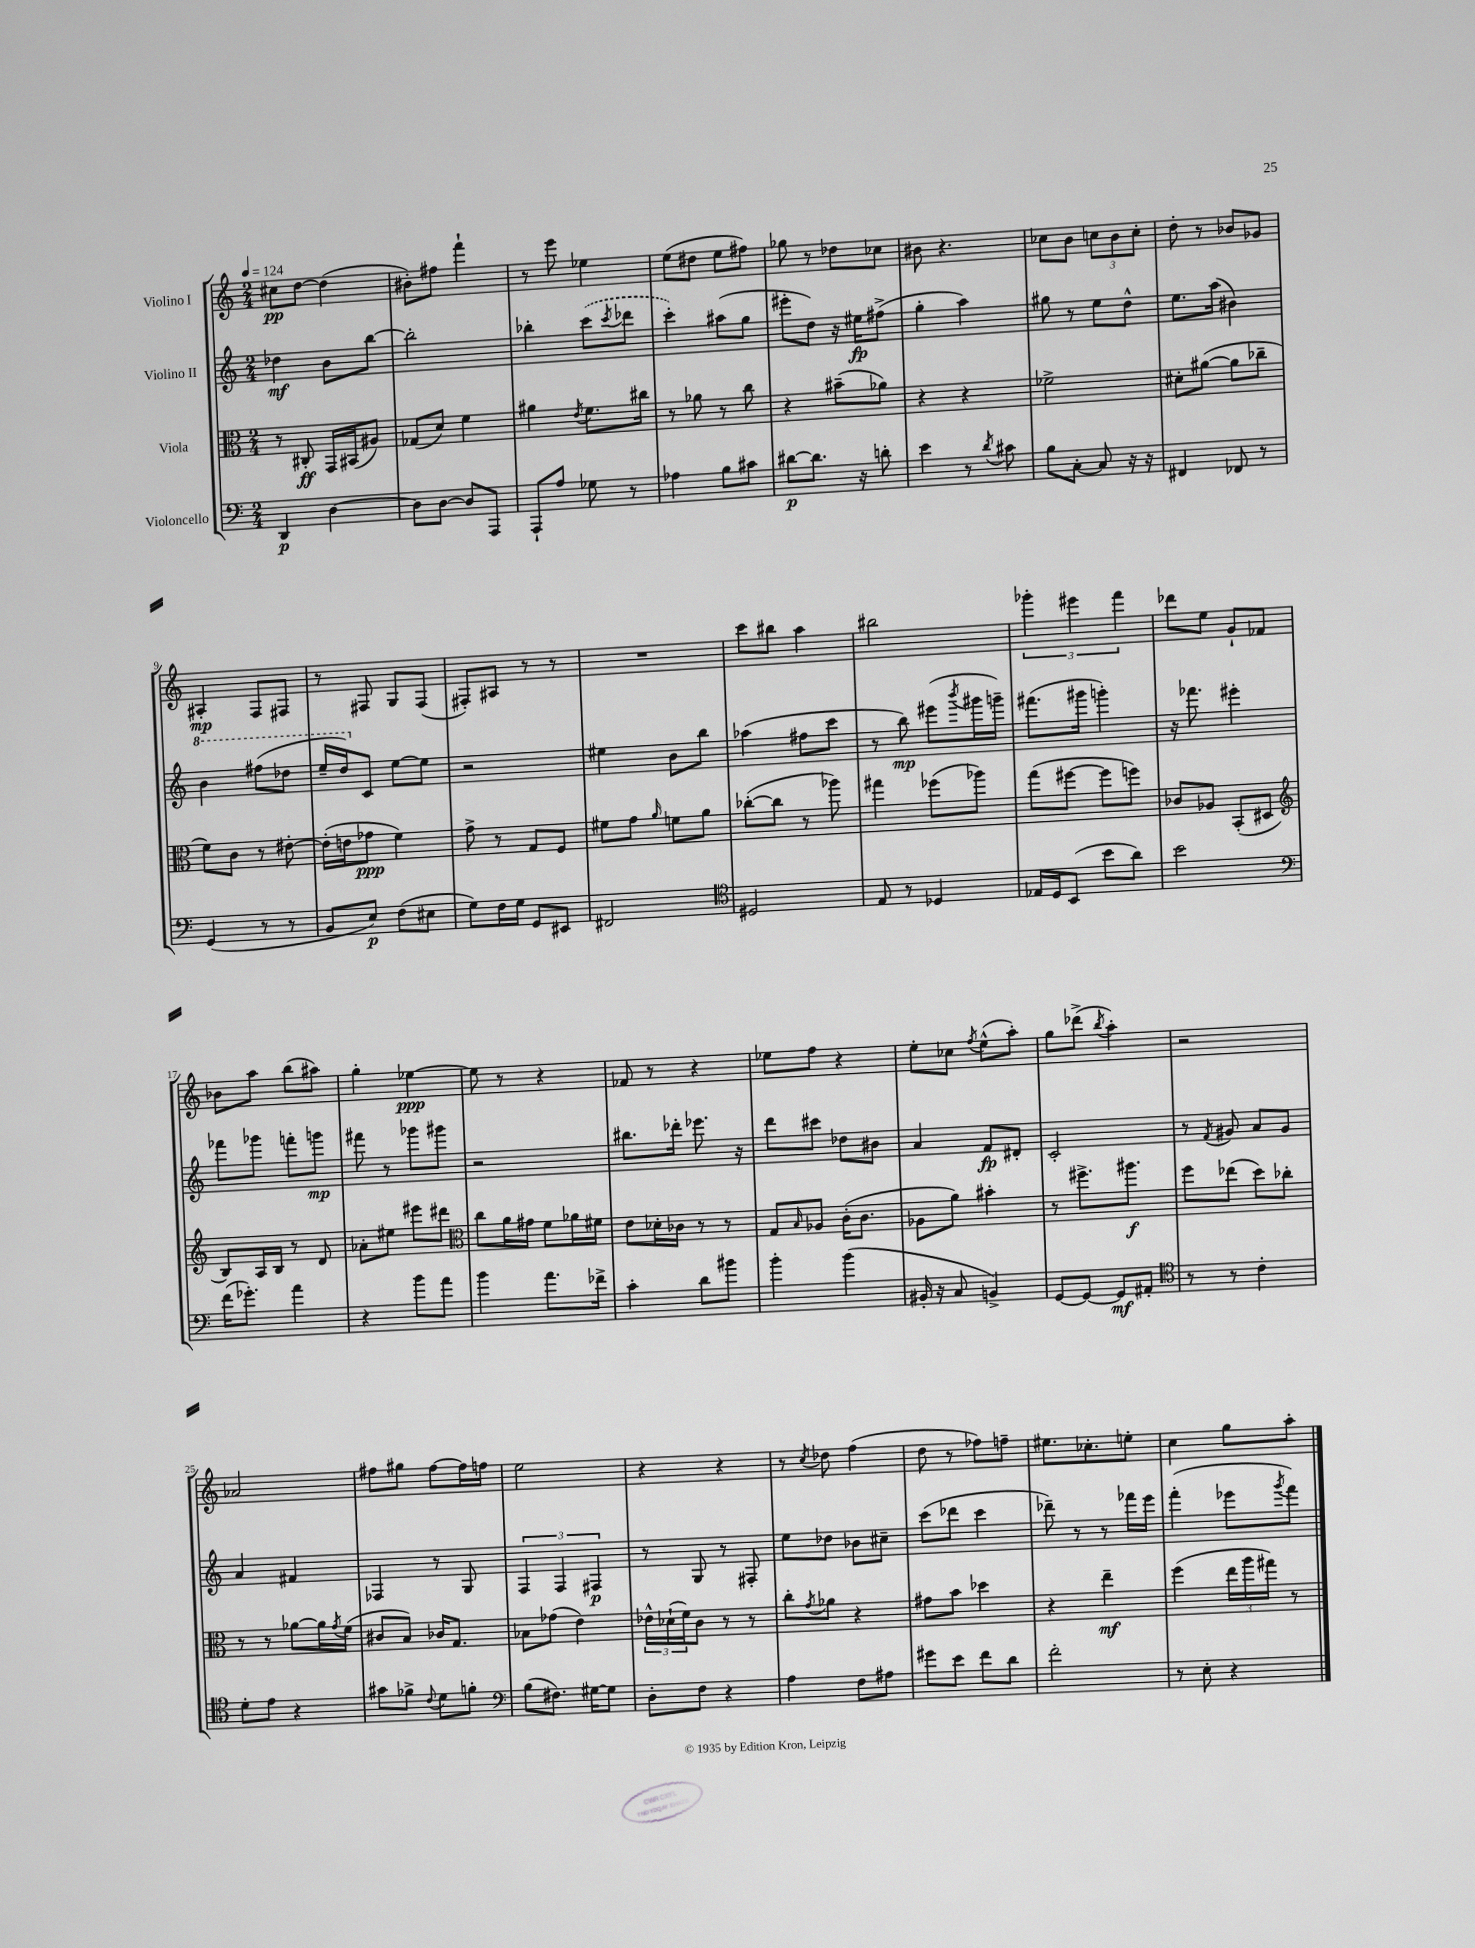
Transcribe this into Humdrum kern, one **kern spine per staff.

**kern	**dynam	**kern	**dynam	**kern	**dynam	**kern	**dynam
*part4	*part4	*part3	*part3	*part2	*part2	*part1	*part1
*staff4	*staff4	*staff3	*staff3	*staff2	*staff2	*staff1	*staff1
*I"Violoncello	*	*I"Viola	*	*I"Violino II	*	*I"Violino I	*
*clefF4	*	*clefC3	*	*clefG2	*	*clefG2	*
*k[]	*	*k[]	*	*k[]	*	*k[]	*
*M2/4	*	*M2/4	*	*M2/4	*	*M2/4	*
*MM124	*	*MM124	*	*MM124	*	*MM124	*
=1	=1	=1	=1	=1	=1	=1	=1
4DD/	p	8r	.	4dd-X\	mf	8cc#X\L	pp
.	.	8C#X'/	ff	.	.	[8dd\J	.
[4D\	.	16GG/LL	.	8b\L	.	(4dd\]	.
.	.	(16BB#X/J	.	.	.	.	.
.	.	8A#X/J)	.	[8bb\J	.	.	.
=2	=2	=2	=2	=2	=2	=2	=2
8D\L]	.	(8G-X/L	.	2bb'\]	.	8b#X'\L)	.
[8D\J	.	8d/J)	.	.	.	8ff#X\J	.
8D/L]	.	4f\	.	.	.	4fff`\	.
8AAA/J	.	.	.	.	.	.	.
=3	=3	=3	=3	=3	=3	=3	=3
8AAA`/L	.	4a#X\	.	4bb-X'\	.	8r	.
8A/J	.	.	.	.	.	8eee\	.
.	.	8qe/	.	.	.	.	.
8G-X\	.	8.f\L	.	(8ccc\L	.	4ee-X\	.
.	.	.	.	8qccc/	.	.	.
8r	.	.	.	8ddd-X\J	.	.	.
.	.	16cc#X\Jk	.	.	.	.	.
=4	=4	=4	=4	=4	=4	=4	=4
4A-X\	.	8r	.	4ccc'\)	.	(8ee\L	.
.	.	8a-X\	.	.	.	8dd#X\J	.
8B\L	.	8r	.	(8aa#X\L	.	8ee\L	.
8c#X\J	.	8cc\	.	8gg\J	.	8ff#X\J)	.
=5	=5	=5	=5	=5	=5	=5	=5
[8d#X\L	p	4r	.	8eee#X'\L	.	8gg-X\	.
8.d#\J]	.	.	.	8dd\J)	.	8r	.
.	.	(8b#X~\L	.	16r	.	8dd-X\L	.
16r	.	.	.	16ee#X\KL	fp	.	.
8dn'\	.	8a-X\J)	.	(8ff#X^\J	.	8cc-X\J	.
=6	=6	=6	=6	=6	=6	=6	=6
4e\	.	4r	.	4gg'\	.	8b#X\	.
.	.	.	.	.	.	4.r	.
8r	.	4r	.	4aa\)	.	.	.
8qd/	.	.	.	.	.	.	.
8c#X\	.	.	.	.	.	.	.
=7	=7	=7	=7	=7	=7	=7	=7
8B\L	.	2f-X^\	.	8gg#X\	.	8cc-X\L	.
[8C'\J	.	.	.	8r	.	8b\J	.
8C/]	.	.	.	8ee\L	.	12ccn\L	.
.	.	.	.	.	.	12b\	.
16r	.	.	.	8dd^^\J	.	.	.
.	.	.	.	.	.	12cc'\J	.
16r	.	.	.	.	.	.	.
=8	=8	=8	=8	=8	=8	=8	=8
4FF#X/	.	8d#X'\L	.	8.ee\L	.	8dd'\	.
.	.	([8a#X\J	.	.	.	8r	.
.	.	.	.	(16aa\Jk	.	.	.
8FF-X/	.	8a#\L]	.	4b#X\)	.	8b-X/L	.
8r	.	8cc-X~\J	.	.	.	8g-X/J	.
!!LO:LB:g=z
=9	=9	=9	=9	=9	=9	=9	=9
*	*	*	*	*8va	*	*	*
(4GG/	.	8f\L)	.	4bb\	.	4A#X'/	mp
.	.	8c\J	.	.	.	.	.
8r	.	8r	.	(8fff#X\L	.	8F/L	.
8r	.	[8e#X'\	.	8ddd-X\J	.	8F#X/J	.
=10	=10	=10	=10	=10	=10	=10	=10
8BB/L	.	(16e#'\LL]	.	16eee~/LL	.	8r	.
.	.	16en\J	.	16ddd/J)	.	.	.
*	*	*	*	*X8va	*	*	*
8E/J)	p	8g-X\J	ppp	8c/J	.	8F#X/	.
(8F\L	.	4f\)	.	[8ee\L	.	8G/L	.
8E#X\J	.	.	.	8ee\J]	.	(8F#/J	.
=11	=11	=11	=11	=11	=11	=11	=11
8G\L)	.	8g^\	.	2r	.	8F#X'/L)	.
16F\L	.	8r	.	.	.	8A#X/J	.
16G\JJ	.	.	.	.	.	.	.
8GG/L	.	8G/L	.	.	.	8r	.
8EE#X/J	.	8F/J	.	.	.	8r	.
=12	=12	=12	=12	=12	=12	=12	=12
2FF#X/	.	8f#X\L	.	4ee#X\	.	2r	.
.	.	8g\J	.	.	.	.	.
.	.	16qqa/	.	.	.	.	.
.	.	8fn\L	.	8b\L	.	.	.
.	.	8a\J	.	8bb\J	.	.	.
=13	=13	=13	=13	=13	=13	=13	=13
*clefC4	*	*	*	*	*	*	*
2D#X/	.	([8cc-X'\L	.	(4aa-X\	.	8ccc\L	.
.	.	8cc-\J]	.	.	.	8bb#X\J	.
.	.	8r	.	8ff#X\L	.	4aa\	.
.	.	8aa-X\)	.	8ccc\J	.	.	.
=14	=14	=14	=14	=14	=14	=14	=14
8E/	.	4gg#X\	.	8r	.	2bb#X\	.
8r	.	.	.	8bb\)	mp	.	.
4D-X/	.	(8ff-X\L	.	(8eee#X\L	.	.	.
.	.	.	.	8qbbb/	.	.	.
.	.	8aa-X\J)	.	16ggg#X\L	.	.	.
.	.	.	.	16gggn~\JJ)	.	.	.
=15	=15	=15	=15	=15	=15	=15	=15
16E-X/LL	.	(8gg\L	.	(8.fff#X\L	.	6ggg-X'\	.
16D/J	.	.	.	.	.	.	.
(8BB/J	.	[8ff#X\J	.	.	.	.	.
.	.	.	.	.	.	6eee#X\	.
.	.	.	.	16ggg#X\Jk	.	.	.
8b\L	.	8ff#\L]	.	4gggn'\)	.	.	.
.	.	.	.	.	.	6fff\	.
8a\J)	.	8ffn\J)	.	.	.	.	.
=16	=16	=16	=16	=16	=16	=16	=16
2b\	.	8c-X/L	.	16r	.	8ddd-X\L	.
.	.	.	.	8.fff-X\	.	.	.
.	.	8A-X/J	.	.	.	8ee\J	.
.	.	(8BB'/L	.	4eee#X'\	.	8g`/L	.
.	.	8D#X/J	.	.	.	8f-X/J	.
!!LO:LB:g=z
=17	=17	=17	=17	=17	=17	=17	=17
*clefF4	*	*clefG2	*	*	*	*	*
(16f\KL	.	8B/L)	.	8fff-X\L	.	8b-X\L	.
8.g-X'\J)	.	.	.	.	.	.	.
.	.	16A/L	.	8ggg-X\J	.	8aa\J	.
.	.	16B/JJ	.	.	.	.	.
4a\	.	8r	.	8fffn'\L	.	(8bb\L	.
.	.	8d/	.	8gggn\J	mp	8aa#X\J)	.
=18	=18	=18	=18	=18	=18	=18	=18
4r	.	8a-X'\L	.	8fff#X\	.	4gg'\	.
.	.	8ee#X\J	.	8r	.	.	.
8b\L	.	8eee#X\L	.	8ggg-X\L	.	[4ee-X\	ppp
8a\J	.	8ddd#X\J	.	8ggg#X\J	.	.	.
=19	=19	=19	=19	=19	=19	=19	=19
*	*	*clefC3	*	*	*	*	*
4b\	.	8cc\L	.	2r	.	8ee-\]	.
.	.	16a\L	.	.	.	8r	.
.	.	16g#X\JJ	.	.	.	.	.
8.a\L	.	8f\L	.	.	.	4r	.
.	.	16a-X\L	.	.	.	.	.
16f-X^\Jk	.	16f#X\JJ	.	.	.	.	.
=20	=20	=20	=20	=20	=20	=20	=20
4c'\	.	8e\L	.	8.bb#X\L	.	8f-X/	.
.	.	16d-X'\L	.	.	.	8r	.
.	.	16c-X\JJ	.	16ddd-X'\Jk	.	.	.
8d\L	.	8r	.	8.eee-X\	.	4r	.
8b#X\J	.	8r	.	.	.	.	.
.	.	.	.	16r	.	.	.
=21	=21	=21	=21	=21	=21	=21	=21
4b'\	.	8G/L	.	8ddd\L	.	8ee-X\L	.
.	.	16qqB/	.	.	.	.	.
.	.	8A-X/J	.	8ccc#X\J	.	8ff\J	.
(4b\	.	(16c'\KL	.	8dd-X\L	.	4r	.
.	.	8.c\J	.	.	.	.	.
.	.	.	.	8b#X\J	.	.	.
=22	=22	=22	=22	=22	=22	=22	=22
16BB#X'/	.	8A-X\L	.	4a/	.	8ee'\L	.
16r	.	.	.	.	.	.	.
8C/	.	8a\J)	.	.	.	8cc-X\J	.
.	.	.	.	.	.	8qff/	.
4BBn^/)	.	4b#X'\	.	8f/L	fp	(8ee^^\L	.
.	.	.	.	8d#X'/J	.	8aa'\J)	.
=23	=23	=23	=23	=23	=23	=23	=23
[8GG/L	.	8r	.	2c'/	.	8gg\L	.
8GG/J_	.	8.ff#X^\L	.	.	.	(8ddd-X^\J	.
.	.	.	.	.	.	8qbb/	.
8GG/L]	mf	.	.	.	.	4aa'\)	.
.	.	8.aa#X\J	f	.	.	.	.
8AA#X'/J	.	.	.	.	.	.	.
=24	=24	=24	=24	=24	=24	=24	=24
*clefC4	*	*	*	*	*	*	*
8r	.	8ff\L	.	8r	.	2r	.
.	.	.	.	8qf/	.	.	.
8r	.	(8ee-X\J	.	8g#X/	.	.	.
4c'\	.	8dd\L)	.	8a/L	.	.	.
.	.	8cc-X'\J	.	8g#/J	.	.	.
!!LO:LB:g=z
=25	=25	=25	=25	=25	=25	=25	=25
8d'\L	.	8r	.	4a/	.	2a-X/	.
8e\J	.	8r	.	.	.	.	.
4r	.	[8a-X\L	.	4f#X/	.	.	.
.	.	16a-\L]	.	.	.	.	.
.	.	8qg/	.	.	.	.	.
.	.	(16f\JJ	.	.	.	.	.
=26	=26	=26	=26	=26	=26	=26	=26
8g#X\L	.	8c#X/L	.	4F-X/	.	8ff#X\L	.
8f-X^\J	.	8B/J)	.	.	.	8gg#X\J	.
8qqc/	.	.	.	.	.	.	.
8d\L	.	16c-X/KL	.	8r	.	[8ff#\L	.
.	.	8.G/J	.	.	.	.	.
8fn'\J	.	.	.	8G/	.	16ff#\L]	.
.	.	.	.	.	.	16ffn\JJ	.
=27	=27	=27	=27	=27	=27	=27	=27
*clefF4	*	*	*	*	*	*	*
(8B\L	.	8B-X\L	.	6F/	.	2ee\	.
8.F#X\J)	.	(8g-X\J	.	.	.	.	.
.	.	.	.	6F/	.	.	.
.	.	4e\)	.	.	.	.	.
[16G#X\KL	.	.	.	.	.	.	.
.	.	.	.	6F#X/	p	.	.
8G#\J]	.	.	.	.	.	.	.
=28	=28	=28	=28	=28	=28	=28	=28
8D'\L	.	24e-X^^\LL	.	8r	.	4r	.
.	.	(24d-X`\	.	.	.	.	.
.	.	24f\J)	.	.	.	.	.
8F\J	.	8c\J	.	8G/	.	.	.
4r	.	8r	.	8r	.	4r	.
.	.	8r	.	8F#X'/	.	.	.
=29	=29	=29	=29	=29	=29	=29	=29
4A\	.	8cc'\L	.	8ee\L	.	8r	.
.	.	8qg/	.	.	.	8qcc/	.
.	.	8a-X\J	.	8dd-X\J	.	8dd-X\	.
8F\L	.	4r	.	8b-X\L	.	(4ff\	.
8A#X\J	.	.	.	8cc#X~\J	.	.	.
=30	=30	=30	=30	=30	=30	=30	=30
8g#X\L	.	8g#X\L	.	(8ccc\L	.	8dd\	.
8e\J	.	8b\J	.	8ddd-X\J	.	8r	.
8f\L	.	4dd-X\	.	4ccc\	.	8ff-X\L)	.
8d\J	.	.	.	.	.	8ffn~\J	.
=31	=31	=31	=31	=31	=31	=31	=31
2f'\	.	4r	.	8ddd-X~\)	.	8.ee#X\L	.
.	.	.	.	8r	.	.	.
.	.	.	.	.	.	8.cc-X'\	.
.	.	4ee~\	mf	8r	.	.	.
.	.	.	.	16fff-X\LL	.	8een'\J	.
.	.	.	.	16eee\JJ	.	.	.
=32	=32	=32	=32	=32	=32	=32	=32
8r	.	(4ff\	.	(4fff'\	.	4cc\	.
8E'\	.	.	.	.	.	.	.
4r	.	24ee\LL	.	8eee-X\L	.	8gg\L	.
.	.	24aa\	.	.	.	.	.
.	.	24gg#X\JJ)	.	.	.	.	.
.	.	.	.	8qggg/	.	.	.
.	.	8r	.	8fff\J)	.	8aa'\J	.
==	==	==	==	==	==	==	==
*-	*-	*-	*-	*-	*-	*-	*-
